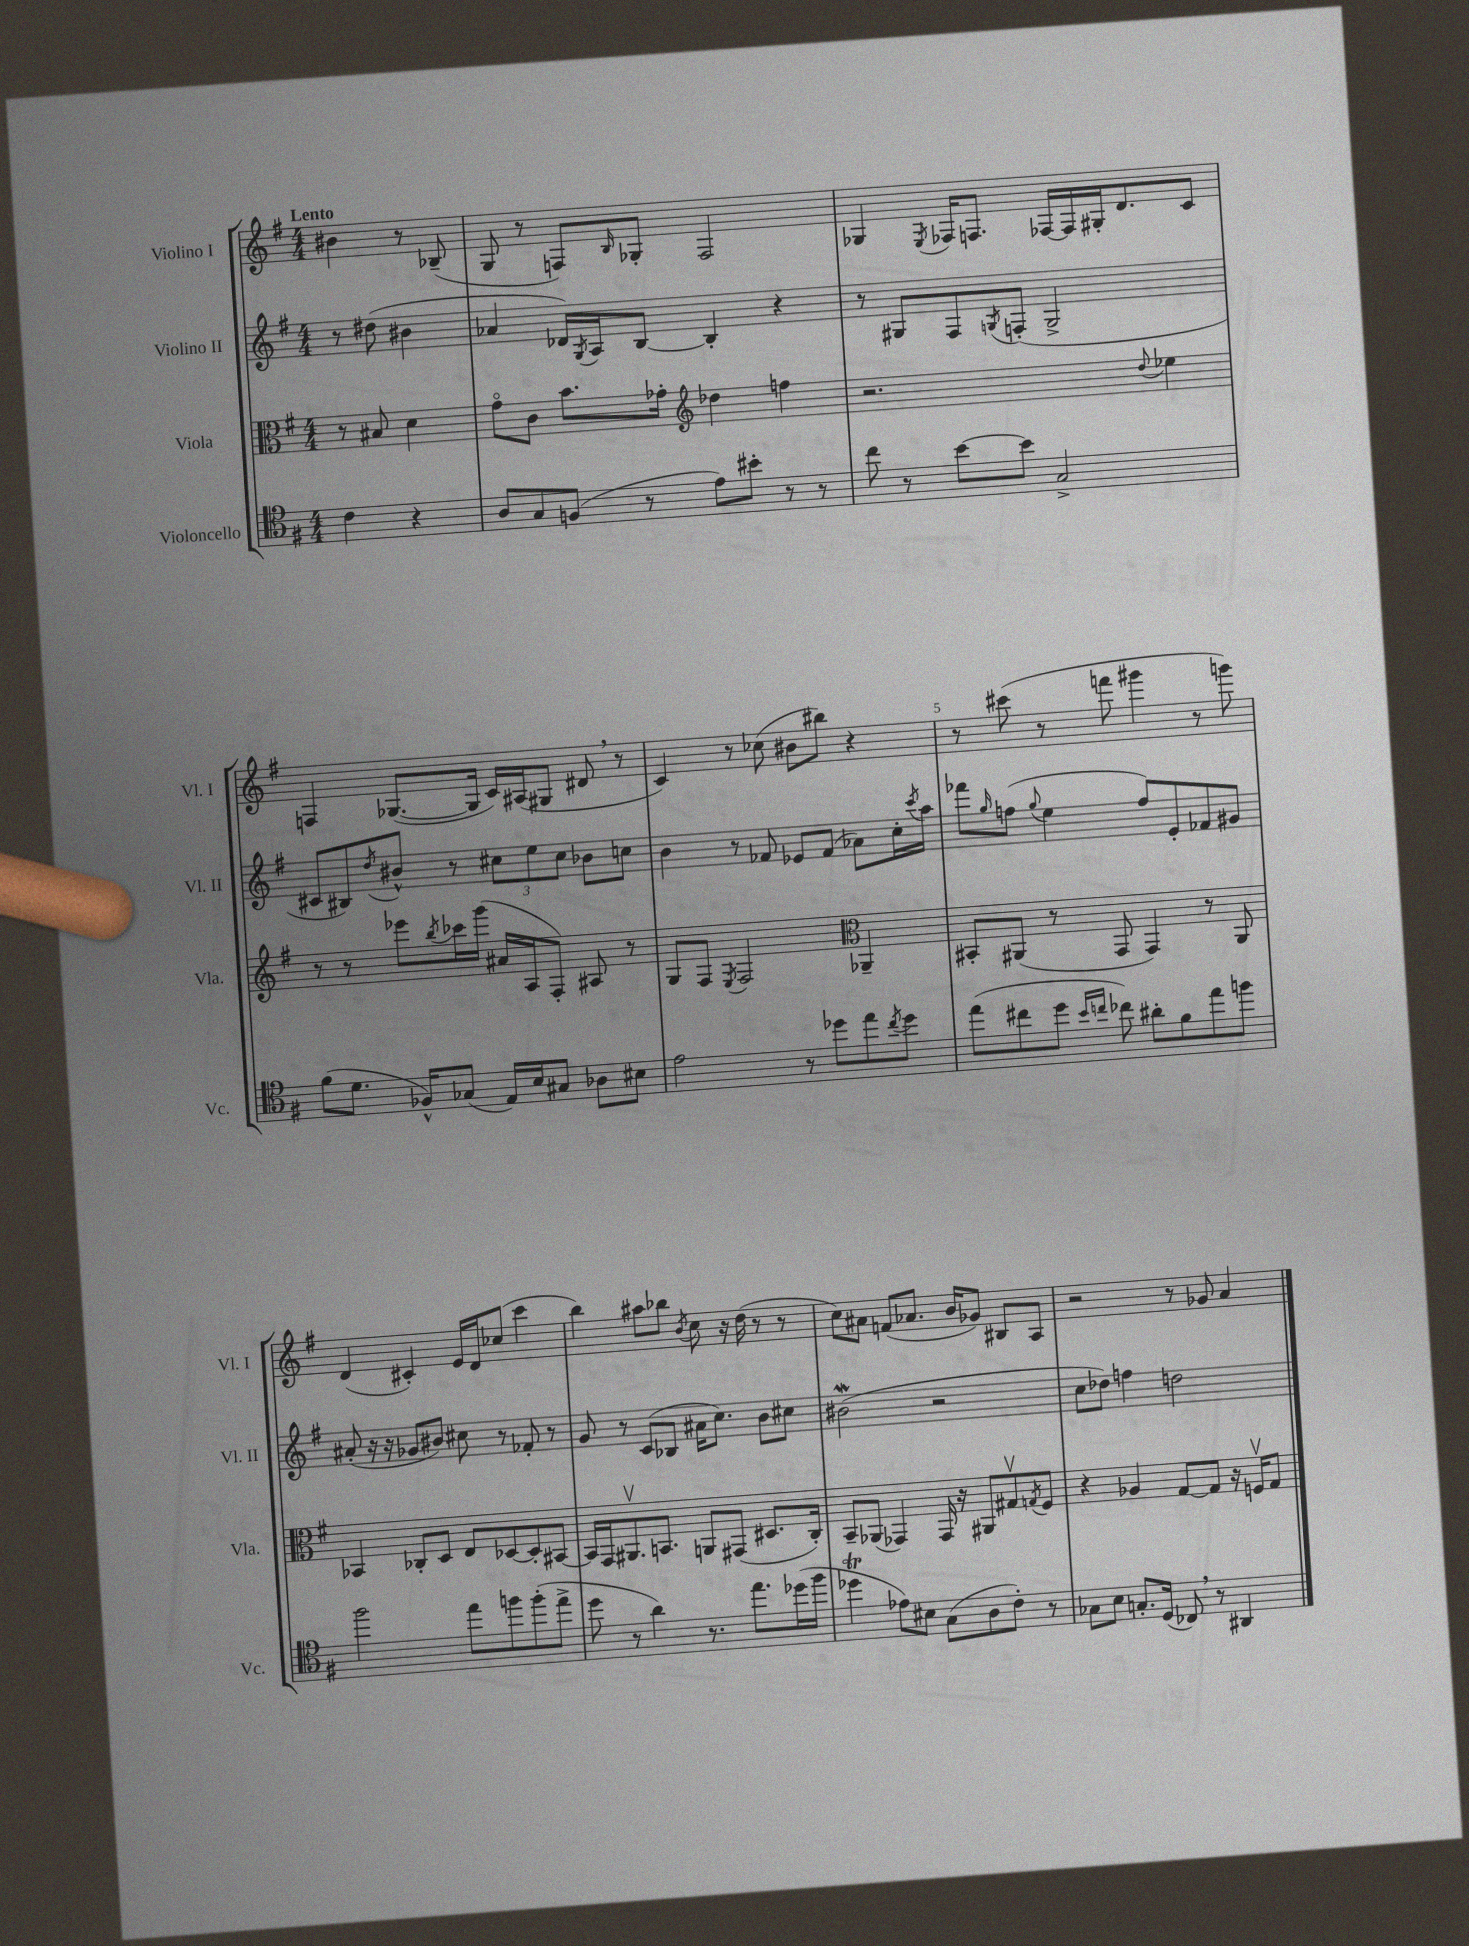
<<
\new StaffGroup <<
\new Staff = "s0" \with { instrumentName = "Violino I" shortInstrumentName = "Vl. I" } {
    \clef treble \key g \major \numericTimeSignature \time 4/4 \partial 2 \tempo "Lento"
    bis'4 r8 bes8--( |
    g8 r8 f8) \grace { b16 } ges8-. f2 |
    ges4 \acciaccatura { e8 } fes16 f8. fes16~ fes16 gis16-. d'8. c'8 |
    f4 ges8.~( ges16 c'16) ais16( gis8 dis'8 \breathe r8 |
    c'4) r8 ces''8( bis'8 bis''8) r4 |
    r8 cis'''8( r8 f'''8 gis'''4 r8 g'''8) |
    d'4( cis'4-.) e'16 d'16 ces''8( c'''4 |
    b''4) ais''8 bes''8 \acciaccatura { b'8 } c''8 r16 d''16( r8 r8 |
    c''8) ais'8 f'8( aes'8. b'16 ges'8) bis8 a8 |
    r2 r8 ges'8 a'4 \bar "|." |
}
\new Staff = "s1" \with { instrumentName = "Violino II" shortInstrumentName = "Vl. II" } {
    \clef treble \key g \major \numericTimeSignature \time 4/4 \partial 2
    r8 dis''8( bis'4 |
    aes'4 des'16) \acciaccatura { g8 } a16 b8~ b4-. r4 |
    r8 gis8 fis8 \acciaccatura { g8 } f8-.( g2-> |
    cis'8 bis8) \acciaccatura { d''8 } bis'8-^ r8 \tuplet 3/2 { cis''8 e''8 cis''8 } bes'8 c''8 |
    b'4 r8 fes'8 ees'8 fes'8( aes'8) c''16-. \acciaccatura { c'''8 } a''16 |
    fes'''8 \grace { g''16 } f''8( \appoggiatura { g''8 } e''4 f''8) e'8-. fes'8 gis'8 |
    ais'8-.( r16 r16 ges'8 bis'8) cis''8 r8 fes'8-. r8 |
    g'8 r8 c'8( bes8 ais'16 c''8.) b'8 cis''8 |
    bis'2\mordent( r2 |
    c''8 des''8) f''4 d''2 \bar "|." |
}
\new Staff = "s2" \with { instrumentName = "Viola" shortInstrumentName = "Vla." } {
    \clef alto \key g \major \numericTimeSignature \time 4/4 \partial 2
    r8 bis8 d'4 |
    g'8\flageolet c'8 b'8. ges'16-. \clef treble des''4 f''4 |
    r2. \appoggiatura { d''8 } ees''4 |
    r8 r8 ees'''8 \acciaccatura { b''8 } ces'''16 g'''16( ais'16 a16 fis8-.) ais8 r8 |
    g8 fis8 \acciaccatura { e8 } fis2 \clef alto aes,4-- |
    bis,8-. ais,8( r8 g,8 g,4) r8 ais,8 |
    bes,4 ces8-. d8 e8 des8~ des8-. bis,8~ |
    bis,16 g,16 ais,8.\upbow b,8. a,8 gis,8( dis8. c16-.) |
    b,8-- aes,8( ges,4) ges,16 r16 ais,8 gis8\upbow \acciaccatura { g8 } fis8 |
    r4 aes4 g8~ g8 r16 f16\upbow g8 \bar "|." |
}
\new Staff = "s3" \with { instrumentName = "Violoncello" shortInstrumentName = "Vc." } {
    \clef tenor \key g \major \numericTimeSignature \time 4/4 \partial 2
    c'4 r4 |
    a8 g8 f8( r8 e'8) bis'8-. r8 r8 |
    c''8 r8 b'8~ b'8 g2-> |
    fis'8( d'8. fes16-^) ges8( e16) b16 gis8 aes8 bis8 |
    e'2 r8 des''8 e''8 \acciaccatura { c''8 } des''8 |
    e''8( cis''8 d''8 \grace { b'16 c''16 } ces''8) ais'8-. fis'8 e''8 f''8 |
    fis''2 e''8 f''8 f''8-.( e''8-> |
    d''8 r8 a'4) r8. e''8. des''16( fis''16 |
    des''4\trill ees'8) bis8 g8( a8 c'8-.) r8 |
    ges8 b8 g8.-. d16( ces8) \breathe r8 ais,4 \bar "|." |
}
>>
>>
\layout { \context { \Score \override BarNumber.break-visibility = ##(#f #t #t) barNumberVisibility = #(every-nth-bar-number-visible 5) } }
